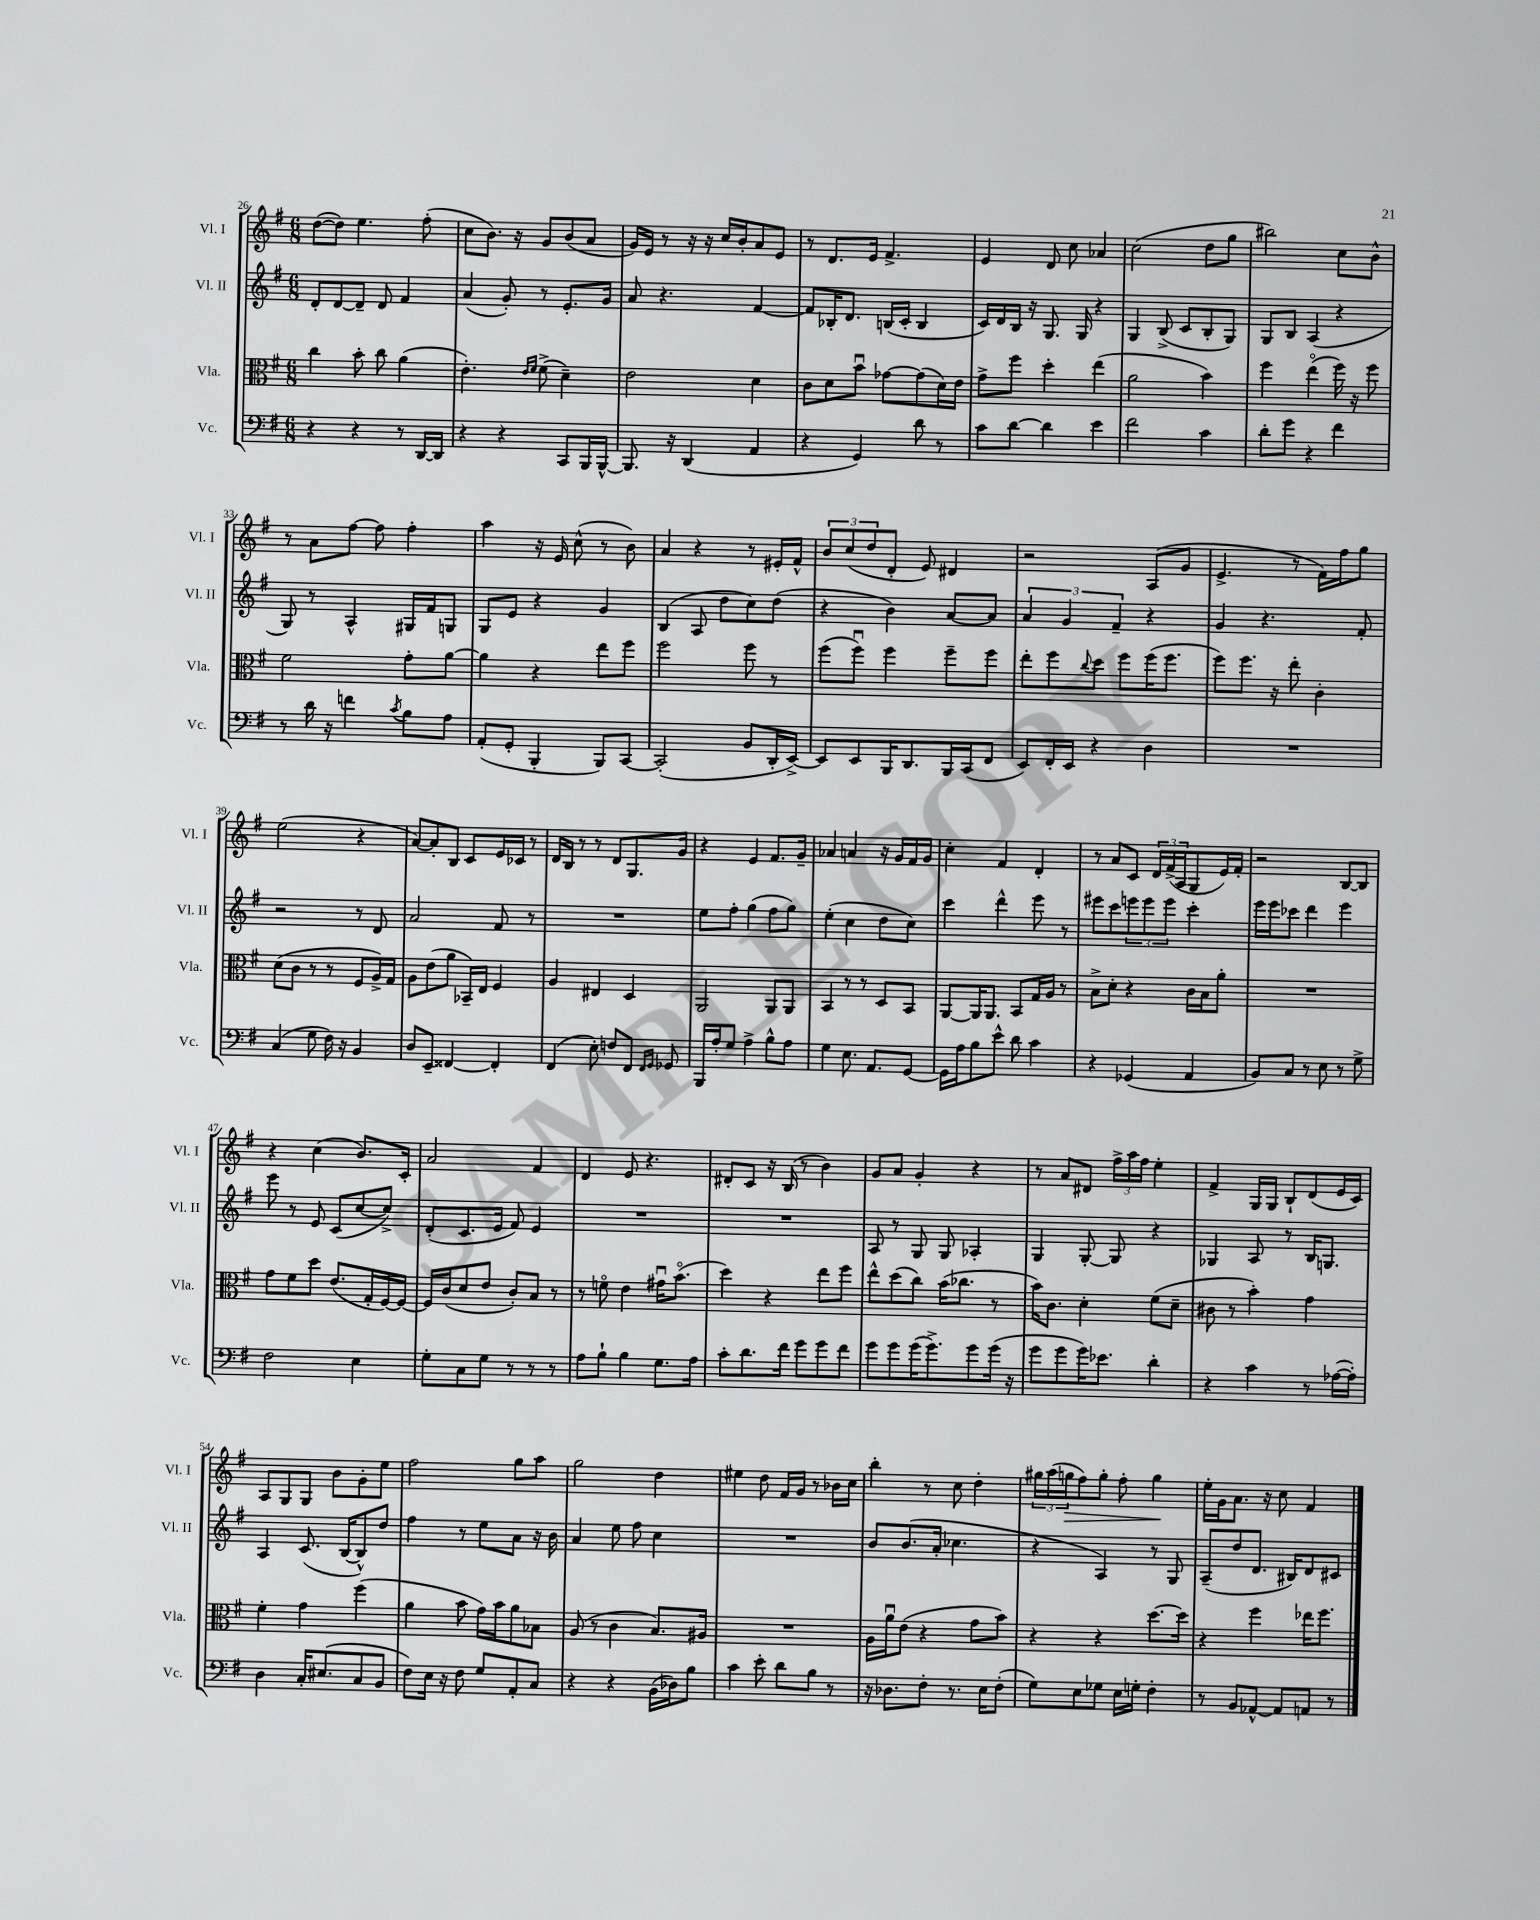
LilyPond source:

<<
\new StaffGroup <<
\new Staff = "s0" \with { instrumentName = "Vl. I" shortInstrumentName = "Vl. I" } {
    \clef treble \key g \major \numericTimeSignature \time 6/8
    d''8~( d''8) e''4. fis''8-.( |
    c''8 b'8.) r16 g'8 b'8( a'8 |
    g'16) e'16 r8 r16 r16 c''16 b'16-. a'8 e'8 |
    r8 d'8. e'16 fis'4.-> |
    e'4 d'8 c''8 aes'4 |
    c''2( d''8 g''8 |
    bis''2) c''8 b'8-^ |
    r8 a'8 fis''8~ fis''8 fis''4-. |
    a''4 r16 e'16 c''8-^( r8 b'8) |
    a'4 r4 r8 eis'16-. fis'16-^ |
    \tuplet 3/2 { b'8 c''8( d''8 } d'8-. e'8) dis'4 |
    r2 a8( g'8 |
    e'4.-> r8 fis'16) fis''16 g''8 |
    e''2( r4 |
    a'8~) a'8-. b8 c'8 e'16 ces'16 r8 |
    d'16 b16 r8 r8 d'8 g8. g'16 |
    r4 e'4 fis'8. g'16-- |
    aes'4 a'4 r16 g'16 fis'16 g'16 |
    c''4-. fis'4 d'4-. |
    r8 a'8 c'8 \tuplet 3/2 { d'16 fis'16->( a16 } g8 e'16) fis'16-. |
    r2 b8~ b8 |
    r4 c''4( b'8.) c'16-. |
    a'2 fis'4 |
    d'4 e'8 r4. |
    dis'8-. c'8 r16 b16( r8 b'4) |
    g'8 a'8 g'4-. r4 |
    r8 a'8 dis'8 \tuplet 3/2 { fis''16-> a''16 fis''16 } e''4-. |
    fis'4-> g16 g16 b8-! d'8( e'16 c'16) |
    a8 g8 g8 b'8 g'8-. e''8 |
    fis''2 g''8 a''8 |
    g''2 d''4 |
    eis''4 d''8 fis'16 g'16 r8 bes'16 c''16 |
    b''4-. r8 c''8 d''4-. |
    \tuplet 3/2 { gis''16 a''16( g''16\> } fis''8) g''8-. fis''8-. g''4\! |
    e''16-. g'16 a'8. r16 c''8 fis'4 \bar "|." |
}
\new Staff = "s1" \with { instrumentName = "Vl. II" shortInstrumentName = "Vl. II" } {
    \clef treble \key g \major \numericTimeSignature \time 6/8
    d'8-. d'8~ d'8-- d'8 fis'4 |
    a'4( g'8-.) r8 e'8.-. g'16 |
    a'8 r4. fis'4~ |
    fis'8 bes16-. d'8. b16( c'16-. b4 |
    c'16) d'16 b16 r16 g8. g16 r4 |
    g4 b8->( c'8 b8-. g8) |
    g8 b8 a4( r4 |
    g8) r8 a4-^ gis16 fis'16 g8 |
    g8 e'8 r4 g'4 |
    b4( a8 d''8 c''8) d''8( |
    r4 b'4) a'8~ a'8 |
    \tuplet 3/2 { a'4 g'4 fis'4-- } r4 |
    g'4 r4. fis'8-. |
    r2 r8 d'8 |
    a'2 fis'8 r8 |
    R2. |
    e''8 fis''8-. g''4( fis''8 g''8) |
    e''4-.( c''4 d''8 c''8) |
    c'''4 d'''4-^ e'''8 r8 |
    eis'''8 c'''8 \tuplet 3/2 { e'''8 e'''8 e'''8 } c'''4-. |
    e'''16 e'''16 ces'''8 d'''4 e'''4 |
    e'''8 r8 e'8 c'8( c''8~ c''8->) |
    d'8-.( c'8. e'16 fis'8) e'4 |
    R2. |
    R2. |
    a8 r8 g8 g8 aes4-. |
    g4 g8~-. g8 r4 |
    ges4 a8 r8 b16 g8. |
    a4 c'8.( b16~ b8-^) d''8 |
    fis''4 r8 e''8 a'8 r16 b'16 |
    a'4 e''8 fis''8 c''4 |
    R2. |
    b'8 b'8.( a'16-. ces''4. |
    r4 a4) r8 g8 |
    a8--( d''8 d'8. bis16) d'8 cis'8 \bar "|." |
}
\new Staff = "s2" \with { instrumentName = "Vla." shortInstrumentName = "Vla." } {
    \clef alto \key g \major \numericTimeSignature \time 6/8
    c''4 b'8-. c''8 a'4( |
    e'4.-.) \grace { e'16 fis'16 } fis'8->( d'4--) |
    e'2 d'4 |
    c'8 d'8 b'8\downbow ges'8~ ges'8( d'16) e'16 |
    g'8-> fis''8 d''4-. e''4( |
    a'2 b'4) |
    fis''4 e''4\flageolet( fis''16) r16 fis''8 |
    fis'2 g'8-. a'8~ |
    a'4 r4 e''8 fis''8 |
    fis''2 fis''8 r8 |
    fis''8( fis''8\downbow) fis''4 fis''8-- fis''8 |
    e''8-. fis''8 \appoggiatura { c''8 } d''8 fis''8 fis''16( fis''8. |
    fis''8) fis''8. r16 e''8-. c'4-. |
    d'8( c'8 r8 r8 fis8 a16->) g16 |
    a8 e'8( a'8 bes,16--) e16 fis4 |
    a4 eis4 d4 |
    a,2 a,8 a,8 |
    b,4 r8 r8 d8 b,8 |
    a,8~ a,16 a,8. b,8 g16 a16 r8 |
    b8-> d'8-. r4 c'16 b16 a'8-. |
    R2. |
    g'8 fis'8 d''8 e'8.( g16-. fis16~) fis16~ |
    fis16 c'16( d'8 e'8 c'8-.) b8 r8 |
    r8 f'8\flageolet e'4 gis'16\downbow b'8.\flageolet( |
    d''4) r4 e''8 fis''8 |
    e''8-^ d''8( c''8) b'16( ces''8. r8 |
    b'16) c'8. d'4-. fis'8( d'8-- |
    cis'8 r8 b'4-.) g'4 |
    fis'4-. g'4 fis''4( |
    a'4 b'8 g'16) b'16 a'8 bes8 |
    a8( r8 c'4 b8.) ais16 |
    R2. |
    a16 a'16\downbow e'8( r4 g'8 b'8) |
    r4 r4 d''8.~ d''16 |
    r4 fis''4 ees''16 fis''8. \bar "|." |
}
\new Staff = "s3" \with { instrumentName = "Vc." shortInstrumentName = "Vc." } {
    \clef bass \key g \major \numericTimeSignature \time 6/8
    r4 r4 r8 d,16~ d,16 |
    r4 r4 c,8 b,,16 b,,16~-^ |
    b,,8. r16 d,4( a,4 |
    r4 g,4) d'8 r8 |
    c'8 d'8~ d'4 e'4 |
    fis'2 c'4 |
    d'8-. g'8 r4 fis'4 |
    r8 d'16 r16 f'4 \acciaccatura { c'8 } b8 a8 |
    a,8-.( g,8-. b,,4-. b,,8) c,8~ |
    c,2-.( b,8 d,16-. e,16~->) |
    e,8 e,8 b,,16 d,8. b,,16 c,16( fis,8 |
    e,8) fis,16-. e,16 r4 d4 |
    R2. |
    c4( g8 fis16) r16 b,4 |
    d8 e,8-- fisis,4~ fisis,4-. |
    fis,4( e8-.) f8 fis,8 \grace { fis,16 g,16 } ges,8 |
    b,,16 a16-. g8 a4-> b8-^ a8 |
    g4 e8. a,8. g,8~ |
    g,16 a16 b8 e'8-^ d'8 c'4 |
    r4 ges,4( a,4 |
    b,8) c8 r8 e8 r8 g8-> |
    fis2 e4 |
    g8-. c8 g8 r8 r8 r8 |
    a8 b8-! b4 g8. a16 |
    c'8-. d'8. fis'16 g'8 g'8 fis'8 |
    g'8 g'8 g'16( g'8.->) g'8 g'16( r16 |
    g'8 g'8 g'16) ees'8. d'4-. |
    r4 c'4 r8 aes16~( aes16-.) |
    d4 c16-. eis8.( c8 b,8 |
    fis8) e16 r16 fis8 g8 a,8-. c8 |
    r4 r4 b,16( des16) b8 |
    c'4 e'8-. d'8 b8 r8 |
    r16 des8. fis8-. r8. e16 fis8-.( |
    g8) e8 ges8 e16 g16-. fis4-. |
    r8 b,8 aes,8~-^ aes,8 a,8 r8 \bar "|." |
}
>>
>>
\layout { \context { \Score currentBarNumber = #26 } }
